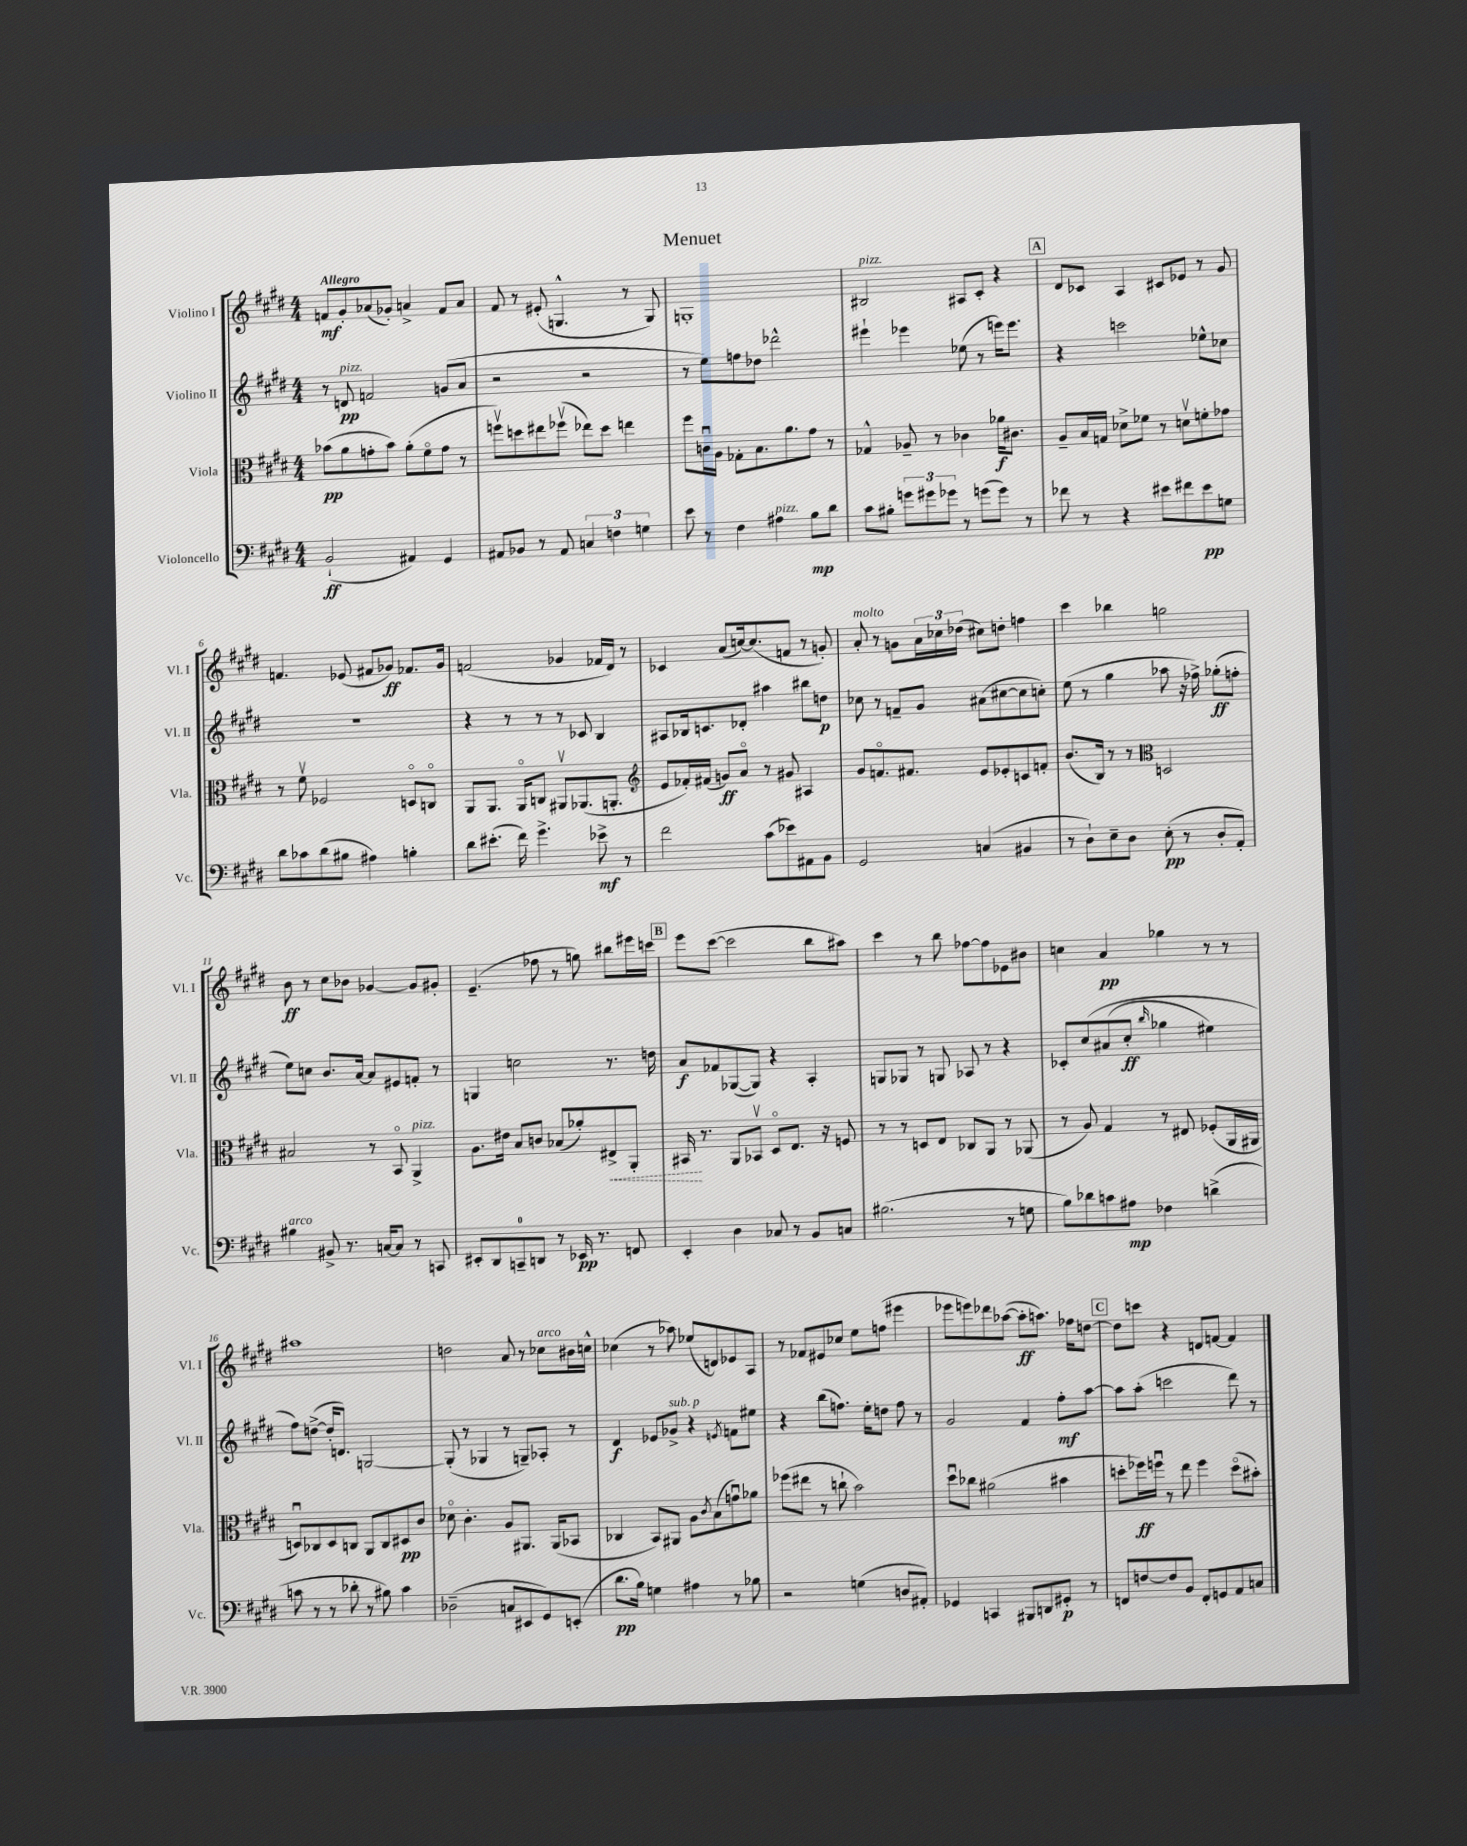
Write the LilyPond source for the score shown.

\header { title = "Menuet" }
<<
\new StaffGroup <<
\new Staff = "s0" \with { instrumentName = "Violino I" shortInstrumentName = "Vl. I" } {
    \clef treble \key e \major \numericTimeSignature \time 4/4 \tempo "Allegro"
    f'8\mf gis'8-. aes'8( ges'8-.) a'4-> f'8 a'8 |
    fis'8 r8 eis'8-.( g4.-^ r8 g8) |
    g1-. |
    bis2^\markup { \italic "pizz." } ais8 cis'8-. r4 |
    \mark \markup { \box "A" } dis'8 ces'8 a4 cis'8 ees'8 r8 gis'8 |
    f'4. ees'8( fis'8 ges'8\ff) fes'8. ges'16 |
    f'2( ges'4 fes'16 dis'16) r8 |
    ces'4 a'8( c''16~) c''8.( f'8 r8 g'8-.) |
    a'8-.^\markup { \italic "molto" } r8 g'8 \tuplet 3/2 { a'16 ces''16 des''16( } cis''8) d''8-. f''4 |
    cis'''4 bes''4 g''2 |
    b'8\ff r8 cis''8 bes'8 ges'4~ ges'8 gis'8-. |
    e'4.--( fes''8 r8 g''8) bis''8 eis'''16 c'''16 |
    \mark \markup { \box "B" } e'''8 cis'''8~( cis'''2 b''8 ais''8) |
    cis'''4 r8 b''8 fes''8~ fes''8 ees'8 bis'8 |
    c''4 a'4\pp ges''4 r8 r8 |
    ais''1 |
    d''2 a'8 r8 ces''8^\markup { \italic "arco" } bis'16 c''16-^ |
    ces''4( r8 aes''8) ees''8( d'8) ees'8 a8 |
    r8 fes'8 eis'8 ces''8 e''8 f''8( eis'''4 |
    ees'''8 e'''8) des'''8 aes''8~( aes''8-.\ff a''8.) fes''16 d''8~ |
    \mark \markup { \box "C" } d''8 c'''8 r4 d'8 f'8~ f'4 \bar "|." |
}
\new Staff = "s1" \with { instrumentName = "Violino II" shortInstrumentName = "Vl. II" } {
    \clef treble \key e \major \numericTimeSignature \time 4/4
    r8 d'8\pp^\markup { \italic "pizz." } f'2 g'8( a'8 |
    r2 r2 |
    r8 e''8) f''8 des''8 des'''2-^ |
    eis'''4-! ees'''4 ees''8( r8 e'''16) e'''8. |
    \mark \markup { \box "A" } r4 c'''2 ees''8-^ ces''8 |
    R1 |
    r4 r8 r8 r8 ces'8 b4 |
    ais8 bes16 c'8. des'8-. ais''4 bis''8 d''8\p |
    ces''8 r8 f'8-- gis'8 ais'8( cis''8~ cis''8 c''8-.) |
    e''8( r8 gis''4 aes''8 r16 fes''16->) ges''8-.\ff( f''8-. |
    e''8) c''8 b'8. a'16~ a'8 eis'8 f'8-. r8 |
    g4 c''2 r8. d''16 |
    \mark \markup { \box "B" } a'8\f fes'8 ges8~( ges8) r4 a4-. |
    g8 ges8 r8 g8 aes8 r8 r4 |
    ces'8-. cis''8\( ais'8( cis''8-.\ff \grace { b''16 } ges''4 eis''4) |
    fis''8\) d''8~->( d''16-. d'8.) g2~ |
    g8-.( r8 ges4 r8 g8--) aes8-. r8 |
    dis'4\f ees'8 ges'8->^\markup { \italic "sub. p" } r4 \acciaccatura { e'8 } f'8 eis''8 |
    r4 b''8( f''8.) e''16-. d''8 f''8 r8 |
    gis'2 fis'4 fis''8-.\mf a''8~ |
    \mark \markup { \box "C" } a''8 a''8-.( c'''2 dis'''8) r8 \bar "|." |
}
\new Staff = "s2" \with { instrumentName = "Viola" shortInstrumentName = "Vla." } {
    \clef alto \key e \major \numericTimeSignature \time 4/4
    bes'8\pp( a'8 g'8-. bes'8) a'8-.( fis'8\flageolet g'8 r8 |
    f''8\upbow) d''8 eis''8 fes''8\upbow( ees''8) d''8 e''4 |
    fis''8 c'16\downbow a16 ges8-. b8. a'8. gis'8 r8 |
    ges4-^ aes8-- r8 ces'4 aes'16\f cis'8. |
    \mark \markup { \box "A" } a8-- b16 g16 des'8-> fes'8 r8 d'8\upbow f'8-. ges'8 |
    r8 fis'8\upbow fes2 d8\flageolet c8\flageolet |
    a,8 a,8. a,16\flageolet c8 ais,8\upbow aes,8.( a,8.-. |
    \clef treble e'8 fes'16-.) fis'16( g'8\ff) a'8\flageolet r8 gis'8 ais4 |
    gis'8 f'8.\flageolet fis'8. e'8 ees'8-. c'8 f'8-. |
    b'8.( b16) r8 r8 \clef alto d2 |
    bis2 r8 b,8\flageolet a,4->^\markup { \italic "pizz." } |
    a8. eis'16 b8 c'8 bes8( aes'8-.) \once \override Hairpin.style = #'dashed-line eis8->\< a,8-. |
    \mark \markup { \box "B" } bis,16\! r8. a,8 bes,8\upbow dis8\flageolet e8. r16 f8 |
    r8 r8 d8 e8 ces8 a,8 r8 aes,8( |
    r8 a8) gis4 r8 eis8 fes8-.( a,16 ais,16 |
    d8\downbow) ces8 d8 c8 a,8 c8 dis8\pp cis'8 |
    des'8\flageolet cis'4.-. a8 ais,8. ais,16( bes,8 |
    ces4 b,8) ais,8 a8 \acciaccatura { cis'8 } b8( g'8\downbow) aes'8 |
    fes''8( eis''8 r8 c''8-! b'2) |
    dis''8\downbow ces''8 ais'2( bis'4 |
    \mark \markup { \box "C" } d''8-. fes''16\ff) f''16\downbow r8 e''8 f''4 d''8\flageolet( bis'8-.) \bar "|." |
}
\new Staff = "s3" \with { instrumentName = "Violoncello" shortInstrumentName = "Vc." } {
    \clef bass \key e \major \numericTimeSignature \time 4/4
    b,2-!\ff( ais,4) gis,4 |
    ais,8 bes,8 r8 ais,8 \tuplet 3/2 { c4 f4 g4 } |
    e'8 r8 fis4 ais4^\markup { \italic "pizz." } b8\mp dis'8 |
    cis'8 bis8-. \tuplet 3/2 { g'8 gis'8 ges'8 } r8 g'8( g'8) r8 |
    \mark \markup { \box "A" } fes'8 r8 r4 eis'8 fis'8 eis'8\pp g8 |
    dis'8 ces'8 dis'8( bis8 ais4) b4-. |
    dis'8 eis'8.-.( fis'16) gis'4.-> ees'8->\mf r8 |
    fis'2 cis'8( ees'8) ais,8 b,8 |
    gis,2 c4( bis,4 |
    r8 dis8-!) e8-- dis8 e8-.\pp( r8 dis8-. a,8-.) |
    bis4^\markup { \italic "arco" } bis,8-> r8. c16~ c8 r8 c,8 |
    eis,8-. dis,8 c,8-0-- d,8 r8 ees,16\pp r8. f,8 |
    \mark \markup { \box "B" } e,4-. dis4 ces8 r8 b,8 c8 |
    bis2.( r8 g8 |
    b8) des'8 c'8 ais8\mp fes4 d'4->( |
    c'8 r8 r8 des'8-. r8 bis8) c'4 |
    des2--( c8 eis,8 gis,8) e,8-.( |
    dis'8.\pp b16) g4 ais4 r8 bes8 |
    r2 g4( d8 ais,8-.) |
    ges,4 c,4 bis,,8 d,8 gis,8-.\p r8 |
    \mark \markup { \box "C" } f,8 f8~ f8 b,8 f,8-. g,8 a,8 c8 \bar "|." |
}
>>
>>
